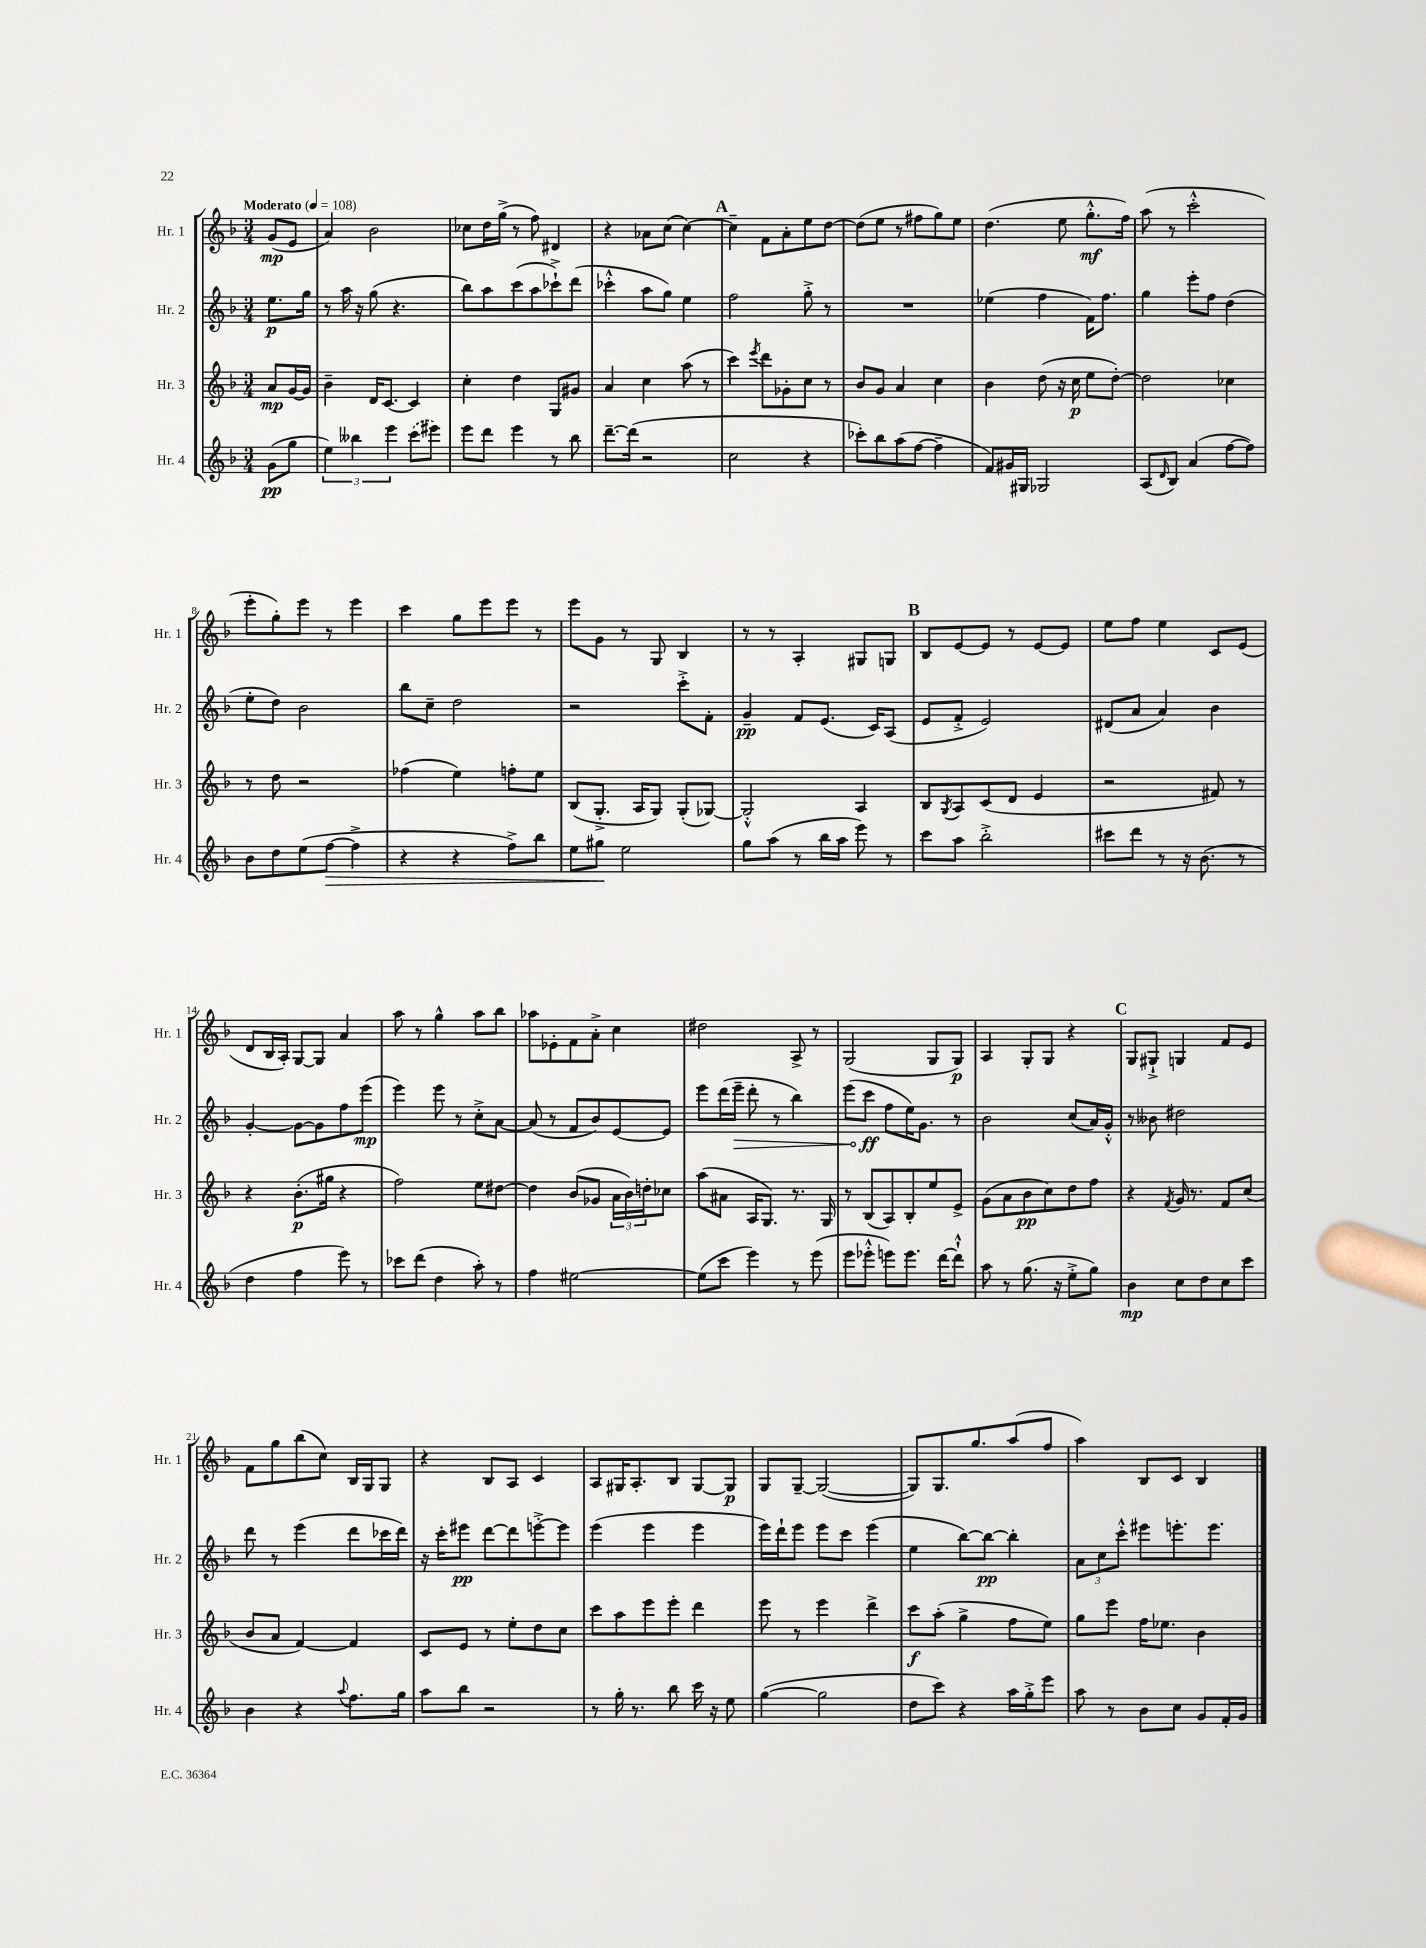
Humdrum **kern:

**kern	**kern	**kern	**kern
*staff4	*staff3	*staff2	*staff1
*clefG2	*clefG2	*clefG2	*clefG2
*k[b-]	*k[b-]	*k[b-]	*k[b-]
*M3/4	*M3/4	*M3/4	*M3/4
*MM108	*MM108	*MM108	*MM108
(8g	8a	8.ee	(8g
8gg	[16g	.	8e
.	16g]	16gg	.
=	=	=	=
6ee)	4b-~	8r	4a)
.	.	16aa	.
6bb--	.	.	.
.	.	16r	.
.	16d	(8gg	2b-
.	[8.c	.	.
6eee	.	.	.
.	.	4.r	.
(8ccc	4c]	.	.
8eee#)	.	.	.
=	=	=	=
8eee	4cc'	8bb-)	8cc-
8ddd	.	8aa	16dd
.	.	.	(16gg^
4eee	4dd	(8ccc	8r
.	.	8aa	8ff)
8r	8G	8ccc-`^)	4d#
8bb-	8g#	(8ddd	.
=	=	=	=
[8.ddd~	4a	4ccc-'^^	4r
(16ddd]	.	.	.
2r	4cc	8aa	8a-
.	.	8gg)	(8cc
.	(8aa	4ee	[4cc)
.	8r	.	.
=	=	=	=
2cc	4ccc)	2ff	4cc~]
.	8qeee	.	.
.	8ddd	.	8f
.	8g-'	.	8a'
4r	8cc	8gg'^	8ee
.	8r	8r	[8dd
=	=	=	=
8ccc-')	8b-	2.r	(8dd]
8bb-	8g	.	8ee
(8aa	4a	.	8r
[8ff	.	.	8ff#
4ff~]	4cc	.	8gg)
.	.	.	8ee
=	=	=	=
8f)	4b-	(4ee-	(4.dd
16g#	.	.	.
16G#	.	.	.
2G-	(8dd	4ff	.
.	16r	.	8ee
.	16cc	.	.
.	8ee	16f)	8.gg'^^
.	.	8.ff	.
.	[8dd')	.	.
.	.	.	16ff)
=	=	=	=
(8A	2dd]	4gg	(8aa
16qqd	.	.	.
8B-)	.	.	8r
(4a	.	8eee'	2ccc'^^
.	.	8ff	.
[8ff	4cc-	(4dd	.
8ff])	.	.	.
=	=	=	=
8b-	8r	8ee'	8eee'
8dd	8dd	8dd)	8gg')
(8ee	2r	2b-	8eee
[8ff	.	.	8r
4ff^]	.	.	4eee
=	=	=	=
4r	(4ff-	8bb-	4ccc
.	.	8cc~	.
4r	4ee)	2dd	8gg
.	.	.	8eee
8ff^)	8ff'	.	8eee
8bb-	8ee	.	8r
=	=	=	=
8ee	(8B-	2r	8eee
8gg#	8.G'^	.	8g
2ee	.	.	8r
.	16A	.	.
.	8G)	.	8G
.	(8G'	8ccc'^	4B-
.	[8G-)	8f'	.
=	=	=	=
8gg	2G-'^^]	4g~	8r
(8aa	.	.	8r
8r	.	8f	4A'
16bb-	.	(8.e	.
16aa	.	.	.
8eee)	4A	.	8G#
.	.	16c)	.
8r	.	(8A	8G
=	=	=	=
8ccc	8B-	8e	8B-
.	8qG	.	.
8aa	8A	8f'^	[8e
2bb-'^	(8c	2e)	8e]
.	8d	.	8r
.	4e	.	[8e
.	.	.	8e]
=	=	=	=
8ccc#	2r	(8d#	8ee
8ddd	.	8a	8ff
8r	.	4a)	4ee
16r	.	.	.
(8.b-	.	.	.
.	8f#)	4b-	8c
8r	8r	.	(8e
=	=	=	=
4dd	4r	[4g'	8d
.	.	.	16B-
.	.	.	16A')
4ff	(8.b-'	8g_	[8G
.	.	8g]	8G]
.	16gg#	.	.
8eee)	4r	8ff	4a
8r	.	(8eee	.
=	=	=	=
8ccc-	2ff)	4eee)	8aa
(8ddd	.	.	8r
4dd	.	8eee	4gg^^
.	.	8r	.
8aa')	8ee	8cc'^	8aa
8r	[8dd#	[8a	8bb-
=	=	=	=
4ff	4dd#]	(8a]	8aa-
.	.	8r	8e-'
[2ee#	(8b-	8f	8f
.	8g-	8b-)	8a'^
.	24a	[8e	4cc
.	24b-)	.	.
.	24dd'	.	.
.	8cc-	8e]	.
=	=	=	=
(8ee#]	(8aa	8eee	2dd#
8ccc	8a#	(16ddd	.
.	.	16eee~	.
4eee)	16A	8ddd'	.
.	8.G)	.	.
.	.	8r	.
8r	8.r	4bb-)	8A^
(8eee	.	.	8r
.	16G	.	.
=	=	=	=
8eee	8r	(8eee	(2G
8eee-'^^	(8B-	8ccc	.
8eee)	8A)	8ff	.
8.eee	8B-'	16ee)	.
.	.	8.g	.
.	8ee	.	8G
[16ddd	.	.	.
8ddd`^^]	8e^	8r	8G)
=	=	=	=
8aa	(8g	2b-	4A
8r	8a	.	.
(8.gg	8b-	.	8G'
.	8cc)	.	8G
16r	.	.	.
8ee'^	8dd	(8cc	4r
8gg)	8ff	16a)	.
.	.	16g'^^	.
=	=	=	=
4b-	4r	8r	8G
.	.	8b--	8G#`^
.	8qf	.	.
8cc	16g	2dd#	4G
.	8.r	.	.
8dd	.	.	.
8cc	8f	.	8f
8ccc	(8cc	.	8e
=	=	=	=
4b-	8b-	8ddd	8f
.	8a	8r	8gg
4r	[4f)	(4eee	(8bb-
.	.	.	8cc)
8qqaa	.	.	.
8.ff	4f]	8ddd	16B-
.	.	.	16G
.	.	16ccc-	8G
16gg	.	16ddd)	.
=	=	=	=
8aa	8c	16r	4r
.	.	16ccc'	.
8bb-	8e	8eee#	.
2r	8r	[8ddd	8B-
.	8ee'	8ddd]	8A
.	8dd	[8eee'^	4c
.	8cc	8eee]	.
=	=	=	=
8r	8ccc	(4eee	8A
16gg'	8aa	.	16G#
8.r	.	.	8.A'
.	8eee	4eee	.
8bb-	8eee'	.	8B-
16ccc	4ddd	4eee	[8G#
16r	.	.	.
8ee	.	.	8G#]
=	=	=	=
([4gg	8eee	16eee)	8G
.	.	16ddd`	.
.	8r	8eee	[8G~
2gg]	4eee	8eee	(2G_
.	.	8ccc	.
.	4ddd^	(4eee	.
=	=	=	=
8dd	8ccc	4ee	8G])
8ccc)	(8aa'	.	8.G
4r	4gg^	[8bb-)	.
.	.	.	8.gg
.	.	8bb-_	.
16aa	8ff	4bb-']	(8aa
16gg'^	.	.	.
8eee	8ee)	.	8ff
=	=	=	=
8aa	8gg	12a	4aa)
.	.	12cc	.
8r	8eee	.	.
.	.	12ccc'^^	.
8b-	16ff	8eee#	8B-
.	8.ee-	.	.
8cc	.	8.eee'	8c
8g	4b-	.	4B-
.	.	8.eee	.
16f'	.	.	.
16g	.	.	.
==	==	==	==
*-	*-	*-	*-
